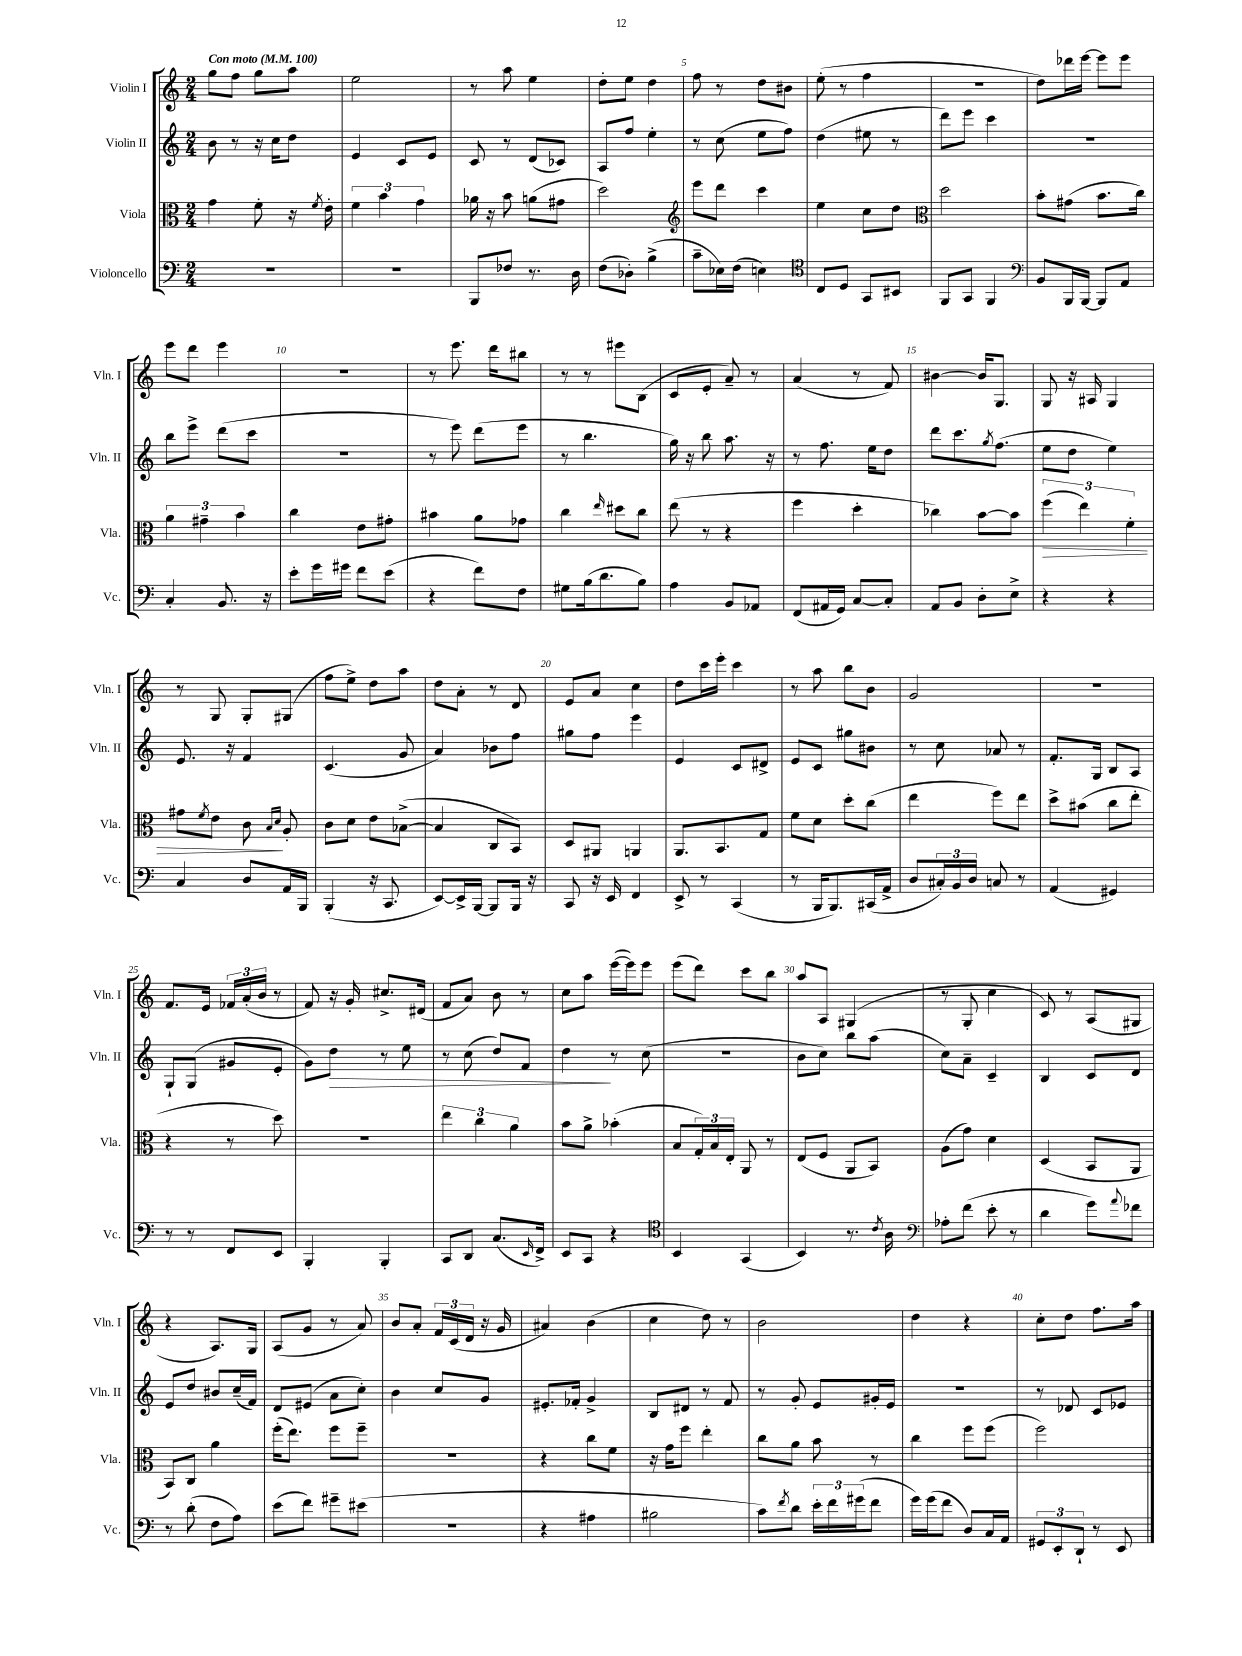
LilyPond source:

<<
\new StaffGroup <<
\new Staff = "s0" \with { instrumentName = "Violin I" shortInstrumentName = "Vln. I" } {
    \clef treble \key c \major \numericTimeSignature \time 2/4 \tempo "Con moto" 4 = 100
    g''8 f''8 g''8 a''8 |
    e''2 |
    r8 a''8 e''4 |
    d''8-. e''8 d''4 |
    f''8 r8 d''8 bis'8 |
    e''8-.( r8 f''4 |
    r2 |
    d''8) des'''16 e'''16~ e'''8 e'''8 |
    e'''8 d'''8 e'''4 |
    r2 |
    r8 e'''8. d'''16 bis''8 |
    r8 r8 eis'''8 b8( |
    c'8 e'8-. a'8--) r8 |
    a'4( r8 f'8) |
    bis'4~ bis'16 g8. |
    g8 r16 ais16 g4 |
    r8 g8 g8-. gis8( |
    f''8 e''8->) d''8 a''8 |
    d''8 a'8-. r8 d'8 |
    e'8 a'8 c''4 |
    d''8 c'''16 e'''16-. c'''4 |
    r8 a''8 b''8 b'8 |
    g'2 |
    R2 |
    f'8. e'16 \tuplet 3/2 { fes'16 a'16-.( b'16 } r8 |
    f'8) r16 g'16-. cis''8.-> dis'16( |
    f'8 a'8) b'8 r8 |
    c''8 a''8 e'''16~( e'''16) e'''8 |
    e'''8( d'''8) c'''8 b''8 |
    a''8 a8 gis4( |
    r8 g8-. c''4 |
    c'8) r8 a8( gis8 |
    r4 a8.) g16 |
    a8( g'8 r8 a'8) |
    b'8 a'8-. \tuplet 3/2 { f'16 c'16( d'16 } r16 g'16 |
    ais'4) b'4( |
    c''4 d''8) r8 |
    b'2 |
    d''4 r4 |
    c''8-. d''8 f''8. a''16 \bar "|." |
}
\new Staff = "s1" \with { instrumentName = "Violin II" shortInstrumentName = "Vln. II" } {
    \clef treble \key c \major \numericTimeSignature \time 2/4
    b'8 r8 r16 c''16 d''8 |
    e'4 c'8 e'8 |
    c'8 r8 d'8( ces'8) |
    a8 f''8 e''4-. |
    r8 c''8( e''8 f''8) |
    d''4( eis''8 r8 |
    d'''8) e'''8 c'''4 |
    R2 |
    b''8 e'''8-> d'''8( c'''8 |
    R2 |
    r8 e'''8) d'''8( e'''8 |
    r8 b''4. |
    g''16) r16 b''8 a''8. r16 |
    r8 f''8. e''16 d''8 |
    d'''8 c'''8. \acciaccatura { g''8 } f''8.( |
    e''8 d''8 e''4) |
    e'8. r16 f'4 |
    c'4.( g'8 |
    a'4) bes'8 f''8 |
    gis''8 f''8 e'''4 |
    e'4 c'8 dis'8-> |
    e'8 c'8 gis''8 bis'8 |
    r8 c''8 aes'8 r8 |
    f'8.-. g16 b8 a8 |
    g8-! g8( gis'8 e'8-. |
    g'8) d''8\> r8 e''8 |
    r8 c''8( d''8) f'8 |
    d''4\! r8 c''8( |
    R2 |
    b'8 c''8) b''8 a''8( |
    c''8) a'8-- c'4-- |
    b4 c'8 d'8 |
    e'8 d''8 bis'8 c''16--( f'16) |
    d'8 eis'8( a'8 c''8-.) |
    b'4 c''8 g'8 |
    eis'8.-. fes'16-. g'4-> |
    b8 dis'8 r8 f'8 |
    r8 g'8-. e'8 gis'16-. e'16 |
    R2 |
    r8 des'8 c'8 ees'8 \bar "|." |
}
\new Staff = "s2" \with { instrumentName = "Viola" shortInstrumentName = "Vla." } {
    \clef alto \key c \major \numericTimeSignature \time 2/4
    g'4 f'8-. r16 \acciaccatura { f'8 } e'16-. |
    \tuplet 3/2 { f'4 b'4 g'4 } |
    aes'16 r16 b'8 a'8( gis'8 |
    d''2) |
    \clef treble e'''8 d'''8 c'''4 |
    e''4 c''8 d''8 |
    \clef alto d''2 |
    b'8-. gis'8( b'8. c''16) |
    \tuplet 3/2 { a'4 gis'4-- b'4 } |
    c''4 e'8 gis'8-. |
    bis'4 a'8 ges'8 |
    c''4 \grace { e''16 } dis''8 c''8 |
    e''8( r8 r4 |
    f''4 d''4-. |
    ces''4) b'8~ b'8 |
    \tuplet 3/2 { f''4\>( e''4) f'4-. } |
    gis'8 \acciaccatura { f'8 } e'8 c'8\! \grace { b16 d'16 } a8-. |
    c'8 d'8 e'8 bes8~->( |
    bes4 c8 b,8) |
    d8 ais,8 a,4 |
    a,8. b,8. g8 |
    f'8 d'8 d''8-. c''8( |
    e''4 f''8) e''8 |
    d''8-> bis'8( c''8 e''8-. |
    r4 r8 d''8) |
    r2 |
    \tuplet 3/2 { e''4 c''4 a'4 } |
    b'8 a'8-> bes'4-.( |
    b8 \tuplet 3/2 { g16-.) b16 e16-. } a,8 r8 |
    e8( f8 a,8 b,8) |
    a8( g'8) d'4 |
    d4( b,8 a,8 |
    b,8) c8 a'4 |
    f''16-.( e''8.) f''8 f''8-- |
    r2 |
    r4 c''8 f'8 |
    r16 g'16 f''8 e''4-. |
    c''8 a'8 b'8 r8 |
    c''4 f''8 f''8( |
    f''2) \bar "|." |
}
\new Staff = "s3" \with { instrumentName = "Violoncello" shortInstrumentName = "Vc." } {
    \clef bass \key c \major \numericTimeSignature \time 2/4
    R2 |
    R2 |
    b,,8 fes8 r8. d16 |
    f8( des8-.) b4->( |
    c'8-- ees16) f16( e4) |
    \clef tenor c8 d8 g,8 bis,8 |
    f,8 g,8 f,4 |
    \clef bass b,8 b,,16 b,,16~ b,,8 a,8 |
    c4-. b,8. r16 |
    e'8-. g'16 gis'16 f'8 e'8( |
    r4 f'8) f8 |
    gis8 b16( d'8. b8) |
    a4 b,8 aes,8 |
    f,8( ais,16 g,16) c8~ c8-. |
    a,8 b,8 d8-. e8-> |
    r4 r4 |
    c4 d8 a,16 b,,16 |
    b,,4-.( r16 c,8. |
    e,8~) e,16-> b,,16~ b,,8 b,,16 r16 |
    c,8 r16 e,16 f,4 |
    e,8-> r8 c,4( |
    r8 b,,16 b,,8.) cis,16( a,16-> |
    d8 \tuplet 3/2 { cis16-.) b,16 d16 } c8 r8 |
    a,4( gis,4) |
    r8 r8 f,8 e,8 |
    b,,4-. b,,4-. |
    c,8 d,8 c8.( \grace { e,16 } f,16->) |
    e,8 c,8 r4 |
    \clef tenor b,4 g,4( |
    b,4) r8. \acciaccatura { c'8 } a16 |
    \clef bass aes8-. f'8( e'8-. r8 |
    d'4 g'8) \appoggiatura { a'8 } fes'8 |
    r8 d'8-.( f8 a8) |
    e'8( f'8) gis'8-- eis'8( |
    r2 |
    r4 ais4 |
    bis2 |
    c'8) \acciaccatura { f'8 } d'8 \tuplet 3/2 { e'16-. f'16 gis'16( } f'8 |
    g'16) g'16( f'8 d8) c16 a,16 |
    \tuplet 3/2 { gis,8 e,8-. d,8-! } r8 e,8 \bar "|." |
}
>>
>>
\layout { \context { \Score \override BarNumber.break-visibility = ##(#f #t #t) barNumberVisibility = #(every-nth-bar-number-visible 5) } }
